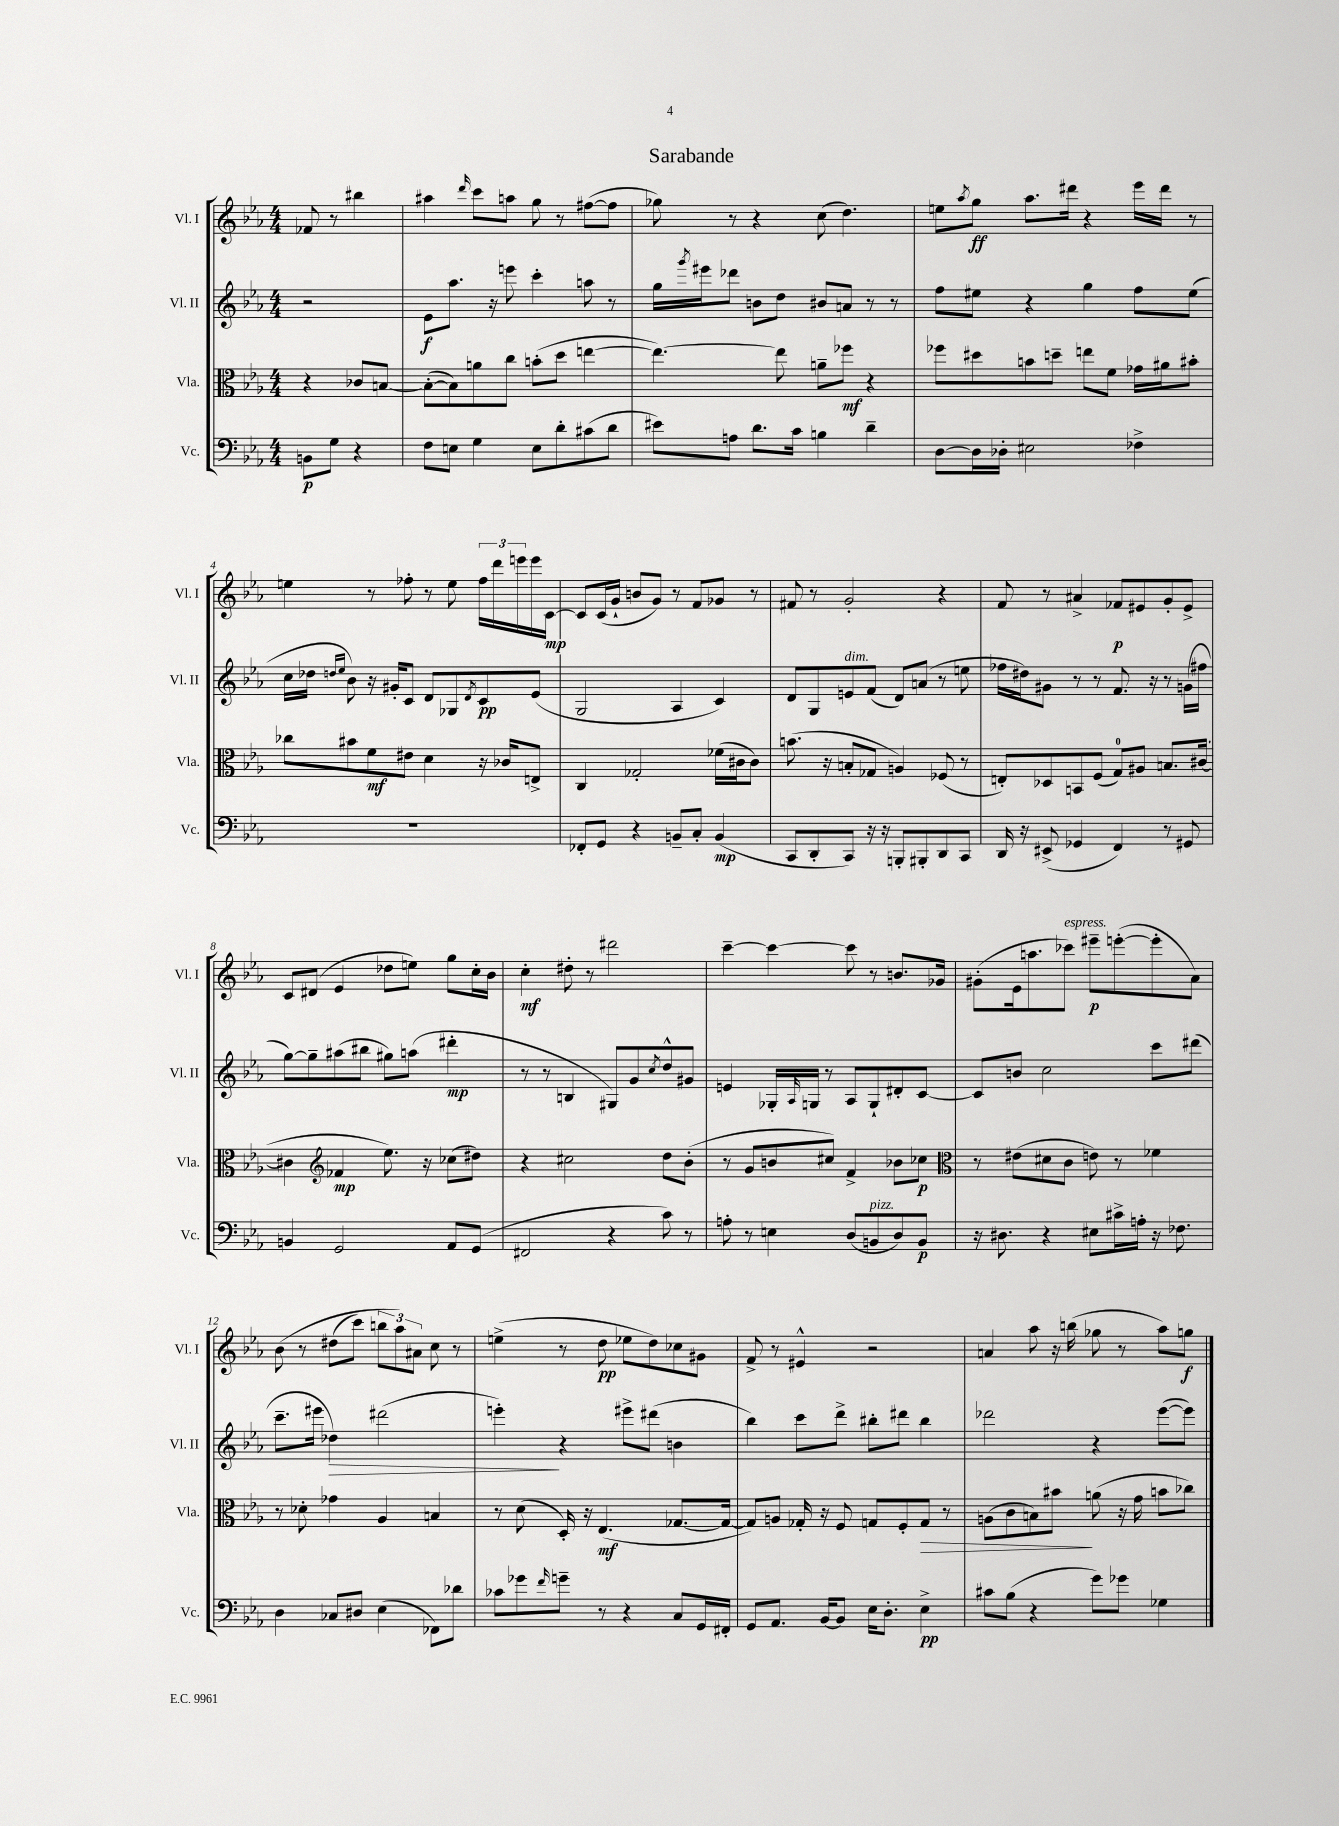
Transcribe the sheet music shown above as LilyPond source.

\header { title = "Sarabande" }
<<
\new StaffGroup <<
\new Staff = "s0" \with { instrumentName = "Vl. I" shortInstrumentName = "Vl. I" } {
    \clef treble \key ees \major \numericTimeSignature \time 4/4 \partial 2
    fes'8 r8 bis''4 |
    ais''4 \grace { d'''16 } c'''8 a''8 g''8 r8 fis''8~( fis''8 |
    ges''8) r8 r4 c''8( d''4.) |
    e''8 \acciaccatura { aes''8 } g''8\ff aes''8. dis'''16 r4 ees'''16 dis'''16 r8 |
    e''4 r8 fes''8-. r8 e''8 \tuplet 3/2 { fes''16 d'''16 e'''16 } e'''16 c'16~\mp |
    c'8 c'16( g'16-! b'8 g'8) r8 f'8 ges'8 r8 |
    fis'8 r8 g'2-. r4 |
    f'8 r8 ais'4-> fes'8\p eis'8 g'8-. eis'8-> |
    c'8 dis'8( ees'4 des''8 e''8) g''8 c''16-. bes'16 |
    c''4-.\mf dis''8-. r8 dis'''2 |
    c'''4~-- c'''4~ c'''8 r8 b'8. ges'16 |
    gis'8-.( ees'16 a''8. ces'''8^\markup { \italic "espress." }) eis'''8--\p e'''8~-.( e'''8-. aes'8) |
    bes'8\( r8 dis''8( c'''8) \tuplet 3/2 { b''8 aes''8\) ais'8 } c''8 r8 |
    e''4->( r8 d''8\pp ees''8 d''8) ces''8 gis'8 |
    f'8-> r8 eis'4-^ r2 |
    a'4 aes''8 r16 b''16( ges''8 r8 aes''8) g''8\f \bar "|." |
}
\new Staff = "s1" \with { instrumentName = "Vl. II" shortInstrumentName = "Vl. II" } {
    \clef treble \key ees \major \numericTimeSignature \time 4/4 \partial 2
    r2 |
    ees'8\f aes''8. r16 e'''8 c'''4-. a''8 r8 |
    g''16 \acciaccatura { g'''8 } eis'''16 des'''8 b'8 d''8 bis'8 a'8 r8 r8 |
    f''8 eis''8 r4 g''4 f''8 eis''8( |
    c''16 des''16 \grace { d''16 ees''16 } bes'8) r16 gis'16-. c'8 d'8 ges8 \acciaccatura { d'8 } c'8\pp ees'8( |
    g2 aes4 c'4) |
    d'8 g8 e'8^\markup { \italic "dim." } f'8( d'8) a'8( r8 e''8 |
    fes''16 dis''16) gis'8 r8 r8 f'8. r16 r8 g'16( fis''16 |
    g''8~) g''8-- ais''8( bis''8 gis''8) a''8( dis'''4-.\mp |
    r8 r8 b4 gis8) g'8 \acciaccatura { c''8 } d''8-^ gis'8 |
    e'4 ges16-. \grace { aes16 } g16 r8 aes8 g8-! dis'8-. c'8~ |
    c'8 b'8 c''2 c'''8 dis'''8( |
    c'''8.-- eis'''16 des''4\>) dis'''2( |
    e'''4-.\!) r4 eis'''8-> dis'''8( b'4 |
    bes''4) c'''8 d'''8-> bis''8-. dis'''8 bis''4 |
    des'''2 r4 ees'''8~( ees'''8) \bar "|." |
}
\new Staff = "s2" \with { instrumentName = "Vla." shortInstrumentName = "Vla." } {
    \clef alto \key ees \major \numericTimeSignature \time 4/4 \partial 2
    r4 ces'8 b8~ |
    b8~-.( b8) a'8 c''8 b'8-.( d''8 e''4~ |
    e''4.~) e''8 a'8-- fes''8\mf r4 |
    fes''8 dis''8 b'8 d''8-- e''8 f'8 ges'16 ais'16 bis'8-. |
    ces''8 bis'8 f'8\mf eis'8 d'4 r16 ces'16 e8-> |
    c4 ges2-. fes'16( cis'16 cis'8) |
    b'8.( r16 b8-. ges8 a4) fes8( r8 |
    e8-.) des8 b,8 f8( g8-0) ais8 b8. cis'16~( |
    cis'4 \clef treble fes'4\mp ees''8.) r16 ces''8( dis''8) |
    r4 cis''2 d''8 bes'8-.( |
    r8 g'8 b'8 cis''8) f'4-> bes'8 ces''8\p |
    \clef alto r8 eis'8( dis'8 c'8 e'8) r8 fes'4 |
    r8 des'8-. ges'4 aes4 b4 |
    r8 d'8( d16-.) r16 ees4.\mf( ges8.~ ges16~ |
    ges8) a8 ges16-. r16 f8 g8 f8-. g8\> r8 |
    a8( c'8 b8) bis'8\! a'8( r16 g'16 b'8 ces''8) \bar "|." |
}
\new Staff = "s3" \with { instrumentName = "Vc." shortInstrumentName = "Vc." } {
    \clef bass \key ees \major \numericTimeSignature \time 4/4 \partial 2
    b,8\p g8 r4 |
    f8 e8 g4 e8 d'8-. cis'8( d'8 |
    eis'8) a8 d'8. c'16 b4 d'4-- |
    d8~ d16 des16-. eis2 fes4-> |
    R1 |
    fes,8-. g,8 r4 b,8-- c8-. b,4\mp( |
    c,8 d,8-. c,8) r16 r16 b,,8-. bis,,8-. d,8 c,8 |
    d,16 r16 eis,8->( ges,4 f,4) r8 gis,8 |
    b,4 g,2 aes,8 g,8( |
    fis,2 r4 c'8) r8 |
    a8-. r8 e4 d8( b,8^\markup { \italic "pizz." } d8) b,8\p |
    r16 dis8. r4 eis8 cis'16-> a16-. r16 fes8. |
    d4 ces8 dis8 ees4( fes,8) des'8 |
    ces'8 ges'8 \grace { f'16 } g'8-- r8 r4 c8 g,16 fis,16-. |
    g,8 aes,8. bes,16~ bes,8 ees16 d8.-. ees4->\pp |
    cis'8 bes8( r4 g'8) ges'8 ges4 \bar "|." |
}
>>
>>
